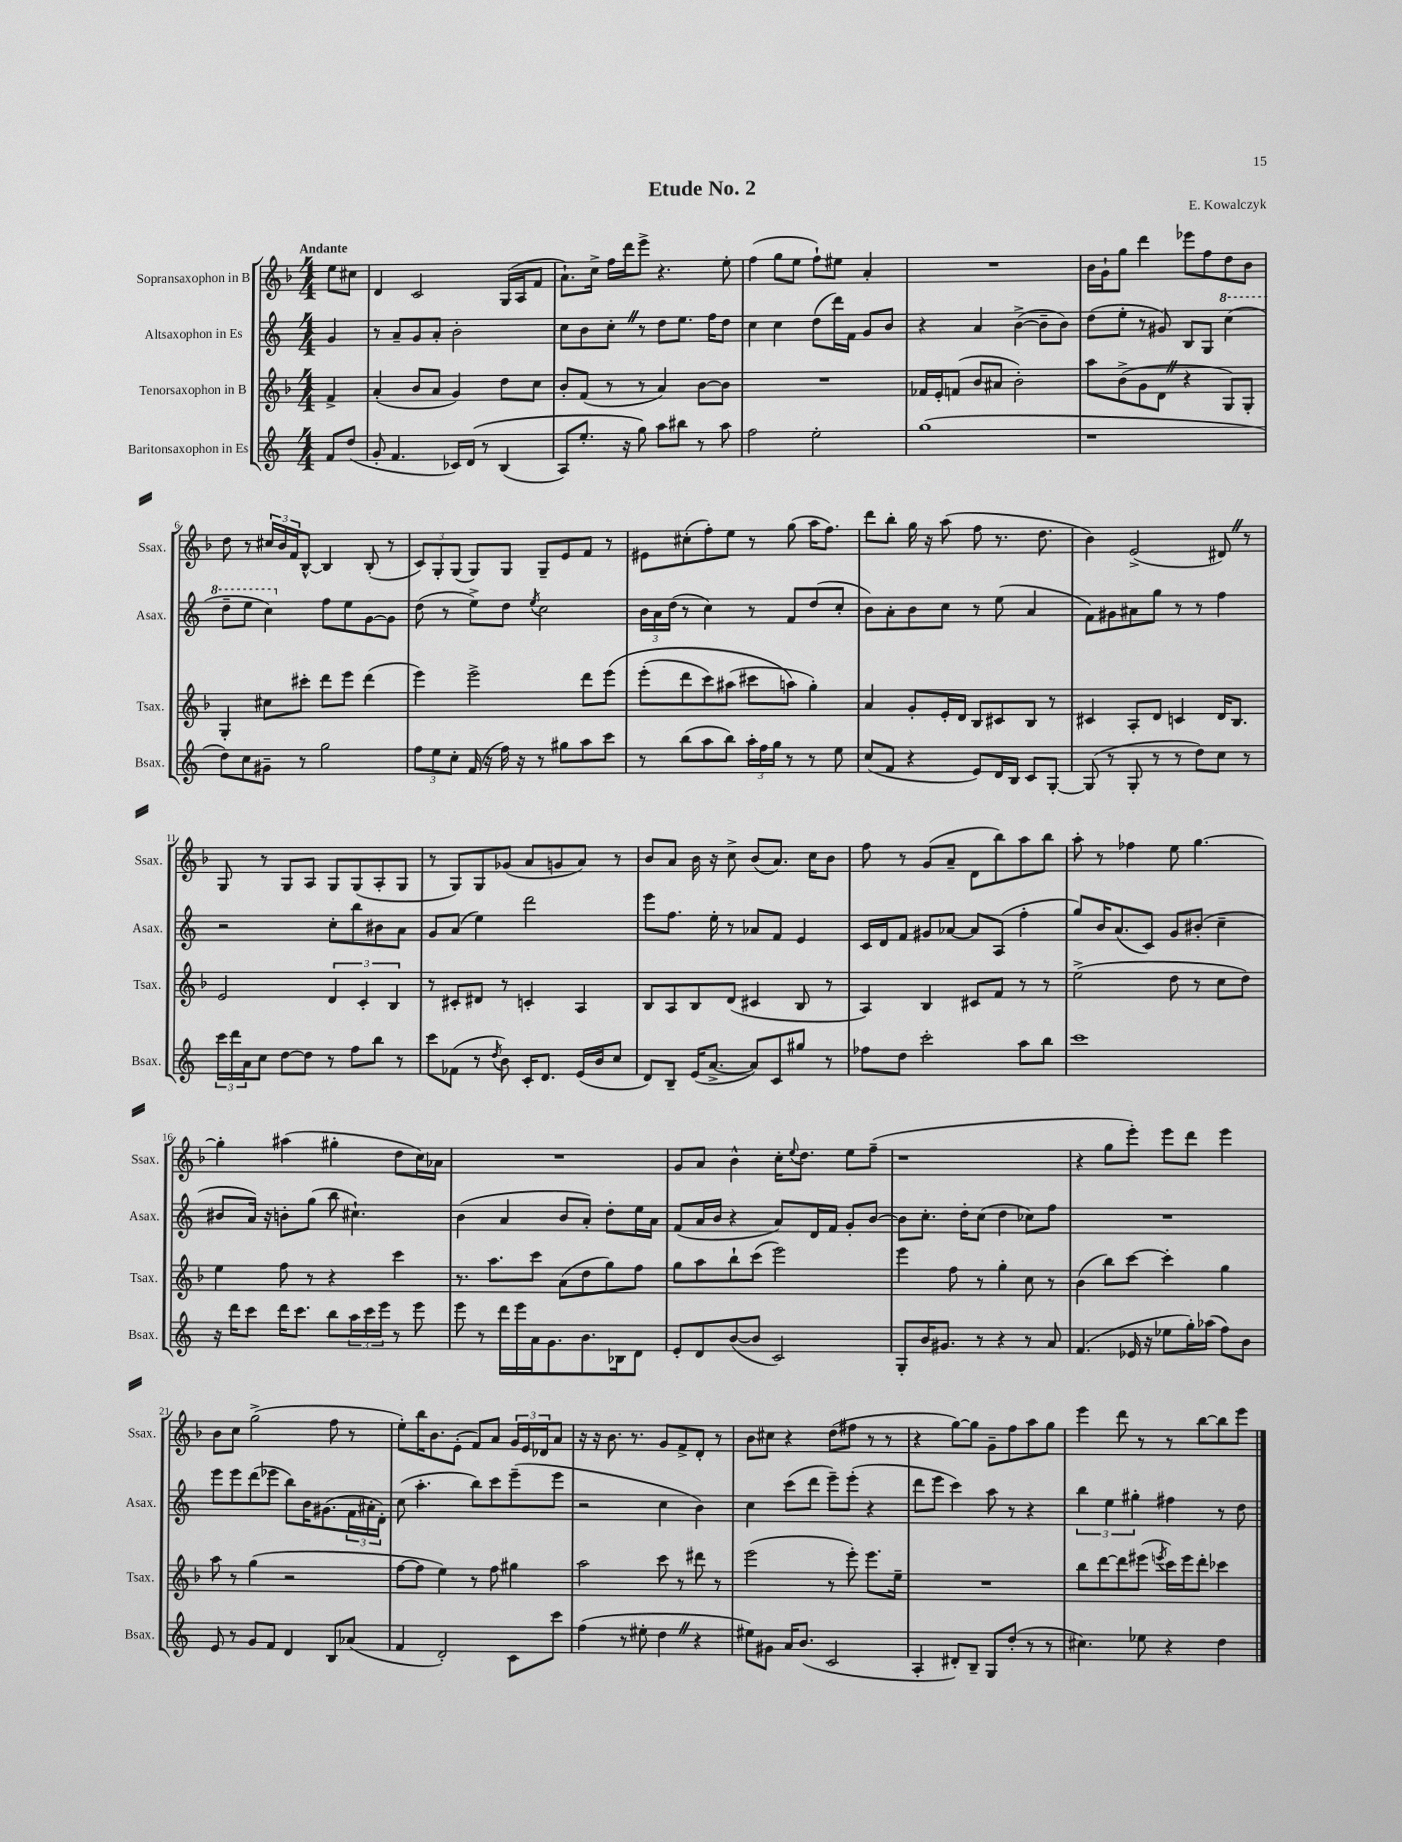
\header { title = "Etude No. 2" composer = "E. Kowalczyk" }
<<
\new StaffGroup <<
\new Staff = "s0" \with { instrumentName = "Sopransaxophon in B" shortInstrumentName = "Ssax." } {
    \clef treble \key f \major \numericTimeSignature \time 4/4 \partial 4 \tempo "Andante"
    e''8 cis''8 |
    d'4 c'2 g16( a16 f'8 |
    a'8.-!) c''16-> f''16 d'''16 e'''8-> r4. e''8-. |
    f''4( g''8 e''8 f''8-!) eis''8 a'4-. |
    R1 |
    bes'16 g'16-! g''8 d'''4 ees'''8 f''8 d''8 bes'8 |
    d''8 r8 \tuplet 3/2 { cis''16 bes'16 f'16 } bes8~-^ bes4 bes8-.( r8 |
    \tuplet 3/2 { c'8) g8-. g8( } g8) g8 g8-- e'8 f'8 r8 |
    eis'8 cis''8-.( f''8-.) e''8 r8 g''8( a''16 f''8.) |
    d'''8 bes''8-. g''16 r16 a''8( f''8 r8. d''8. |
    bes'4) e'2->( dis'8) \once \override BreathingSign.text = \markup { \musicglyph "scripts.caesura.straight" } \breathe r8 |
    g8 r8 g8 a8 g8 g8( a8-. g8 |
    r8 g8) g8 ges'8( a'8 g'8 a'8) r8 |
    bes'8 a'8 bes'16 r16 c''8-> bes'8( a'8.) c''16 bes'8 |
    f''8 r8 g'8( a'8-- d'8 bes''8) a''8 bes''8 |
    a''8-. r8 fes''4 e''8 g''4.~ |
    g''4-. ais''4( gis''4-. d''8 c''16) aes'16 |
    R1 |
    g'8 a'8 bes'4-^ c''16-. \appoggiatura { e''8 } d''8. e''8 f''8--( |
    r1 |
    r4 g''8 e'''8-.) e'''8 d'''8 e'''4 |
    bes'8 c''8 g''2->( f''8 r8 |
    e''8-.) bes''16 bes'8. e'8-.( f'8) a'8 \tuplet 3/2 { g'16 e'16 des'16 } a'8 |
    r16 r16 bes'8. r8. g'8 f'8-> d'8-. r8 |
    bes'8 cis''8 r4 d''8( fis''8 r8 r8 |
    r4 g''8~) g''8 g'8-- f''8 a''8 g''8 |
    e'''4 d'''8 r8 r8 bes''8~ bes''8 e'''8 \bar "|." |
}
\new Staff = "s1" \with { instrumentName = "Altsaxophon in Es" shortInstrumentName = "Asax." } {
    \clef treble \key c \major \numericTimeSignature \time 4/4 \partial 4
    g'4 |
    r8 a'8-- g'8 a'8-. b'2-. |
    c''8 b'8 c''8-. \once \override BreathingSign.text = \markup { \musicglyph "scripts.caesura.straight" } \breathe r8 d''8 e''8. f''16 d''8 |
    c''4 c''4 d''8( d'''16) f'16 g'8 b'8 |
    r4 a'4 b'4~->( b'8-- b'8) |
    d''8( e''8-. r8 gis'8) b8 g8 \ottava #1 c'''4( |
    d'''8-- e'''8 c'''4) \ottava #0 f''8 e''8 g'8~ g'8 |
    d''8( r8 e''8->) d''8 \acciaccatura { e''8 } c''2 |
    \tuplet 3/2 { b'16 a'16 d''16( } r8 c''4) r8 f'8 d''8( c''8-. |
    b'8) a'8-. b'8 c''8 r8 e''8( a'4 |
    f'8) gis'8 ais'8 g''8 r8 r8 f''4 |
    r2 c''8-. b''8 bis'8 a'8 |
    g'8 a'8( e''4) d'''2 |
    e'''8 f''8. e''16-. r8 aes'8 f'8 e'4 |
    c'16 d'16 f'8 gis'8 aes'8~ aes'8 a8( f''4-. |
    g''8) b'16 a'8.( c'8) g'8 bis'8-.( c''4-- |
    bis'8 a'16) r16 b'8-. g''8( b''8 cis''4.-!) |
    b'4( a'4 b'8 a'8-.) d''8-. e''16 a'16 |
    f'8( a'16 b'16 r4 a'8) d'16 f'16 g'8-. b'8~ |
    b'8 c''8.-. d''16-. c''8( d''4 ces''8) f''8 |
    R1 |
    e'''8 e'''8 d'''8( ees'''8 b''8) b'16 gis'8.( \tuplet 3/2 { f'16 ais'16-. d'16-.) } |
    c''8( a''4.-. b''8) c'''8 e'''8--( e'''8 |
    r2 c''4 b'4) |
    c''4 c'''8( d'''8 e'''8--) e'''8-.( r4 |
    d'''8 e'''8 c'''4) a''8 r8 r4 |
    \tuplet 3/2 { b''4 e''4 gis''4-. } fis''4 r8 d''8 \bar "|." |
}
\new Staff = "s2" \with { instrumentName = "Tenorsaxophon in B" shortInstrumentName = "Tsax." } {
    \clef treble \key f \major \numericTimeSignature \time 4/4 \partial 4
    f'4-> |
    a'4-.( bes'8 a'8 g'4) d''8 c''8 |
    bes'8-. f'8( r8 r8 a'4) bes'8~ bes'8 |
    R1 |
    fes'16 e'16-. f'8( bes'8 ais'8 bes'2-.) |
    a''8 bes'8->( g'8 d'8 \once \override BreathingSign.text = \markup { \musicglyph "scripts.caesura.straight" } \breathe r4 g8) g8-. |
    g4-. cis''8 cis'''8-. d'''8 e'''8 d'''4( |
    e'''4) e'''2-> d'''8 e'''8\( |
    e'''8-.( d'''8 c'''8) ais''8( cis'''8 a''8\) g''4-.) |
    a'4 g'8-. e'16-. d'16 bes8 cis'8 bes8 r8 |
    cis'4 a8-. d'8 c'4 d'16 bes8. |
    e'2 \tuplet 3/2 { d'4 c'4-. bes4 } |
    r8 cis'8-. dis'8 r8 c'4-. a4 |
    bes8 a8 bes8 d'8( cis'4 bes8 r8 |
    a4) bes4 cis'8 f'8 r8 r8 |
    e''2->( d''8 r8 c''8 d''8) |
    e''4 f''8 r8 r4 c'''4 |
    r8. a''8. c'''8 a'8( d''8 g''8) f''8 |
    g''8 a''8 bes''8-! c'''8( e'''2) |
    e'''4 f''8 r8 g''4-. c''8 r8 |
    bes'4( bes''8) c'''8~ c'''4-. g''4 |
    a''8 r8 g''4( r2 |
    f''8~ f''8 e''4) r8 f''8 gis''4 |
    a''2 c'''8 r8 dis'''8 r8 |
    e'''2( r8 e'''8-.) e'''8. e''16-- |
    R1 |
    bes''8 d'''8~ d'''8 eis'''8( \acciaccatura { e'''8 } c'''16) e'''16 d'''8-. ces'''4 \bar "|." |
}
\new Staff = "s3" \with { instrumentName = "Baritonsaxophon in Es" shortInstrumentName = "Bsax." } {
    \clef treble \key c \major \numericTimeSignature \time 4/4 \partial 4
    f'8 d''8( |
    g'8-. f'4. ces'16) d'16\( r8 b4( |
    a8) e''8.-. r16 g''8\) a''8 bis''8 r8 a''8 |
    f''2 e''2-. |
    g''1( |
    r1 |
    d''8) c''8 gis'8-- r8 g''2 |
    \tuplet 3/2 { f''8 e''8 c''8-. } f'16( r16 f''16) r16 r8 gis''8 a''8 c'''8 |
    r8 b''8( a''8 b''8) \tuplet 3/2 { a''16-. f''16 g''16 } r8 r8 e''8 |
    c''8( f'8 r4 e'8) d'16 b16 c'8 g8~-. |
    g8( r8 g8-. r8 r8 d''8) c''8 r8 |
    \tuplet 3/2 { c'''16 d'''16 a'16 } c''8 d''8~ d''8 r8 f''8 b''8 r8 |
    c'''8 fes'8( r8 \acciaccatura { d''8 } b'8) c'16-. d'8. e'16( b'16 c''8 |
    d'8) b8-- e'16( a'8.~-> a'8) c'8 gis''8 r8 |
    fes''8 d''8 c'''2-. a''8 b''8 |
    c'''1 |
    r16 d'''16 c'''8 d'''16 c'''8. b''8 \tuplet 3/2 { a''16 c'''16 e'''16 } r8 e'''8 |
    e'''8 r8 d'''16 e'''16 a'16 g'8. b'8. bes16 d'8 |
    e'8-. d'8 b'8~( b'8 c'2) |
    g8-. b'16 gis'8. r8 r4 r8 a'8 |
    f'4.( ees'16 r16 ees''8 g''16-.) aes''16( f''8) b'8 |
    e'8 r8 g'8 f'8 d'4 b8 aes'8( |
    f'4 d'2-.) c'8 c'''8 |
    f''4( r8 eis''8-. d''4 \once \override BreathingSign.text = \markup { \musicglyph "scripts.caesura.straight" } \breathe r4 |
    eis''8) gis'8 a'16 b'8.( c'2 |
    a4-. dis'8-.) b8-- g8 d''8-.( r8 r8 |
    cis''4.) ees''8 r4 d''4 \bar "|." |
}
>>
>>
